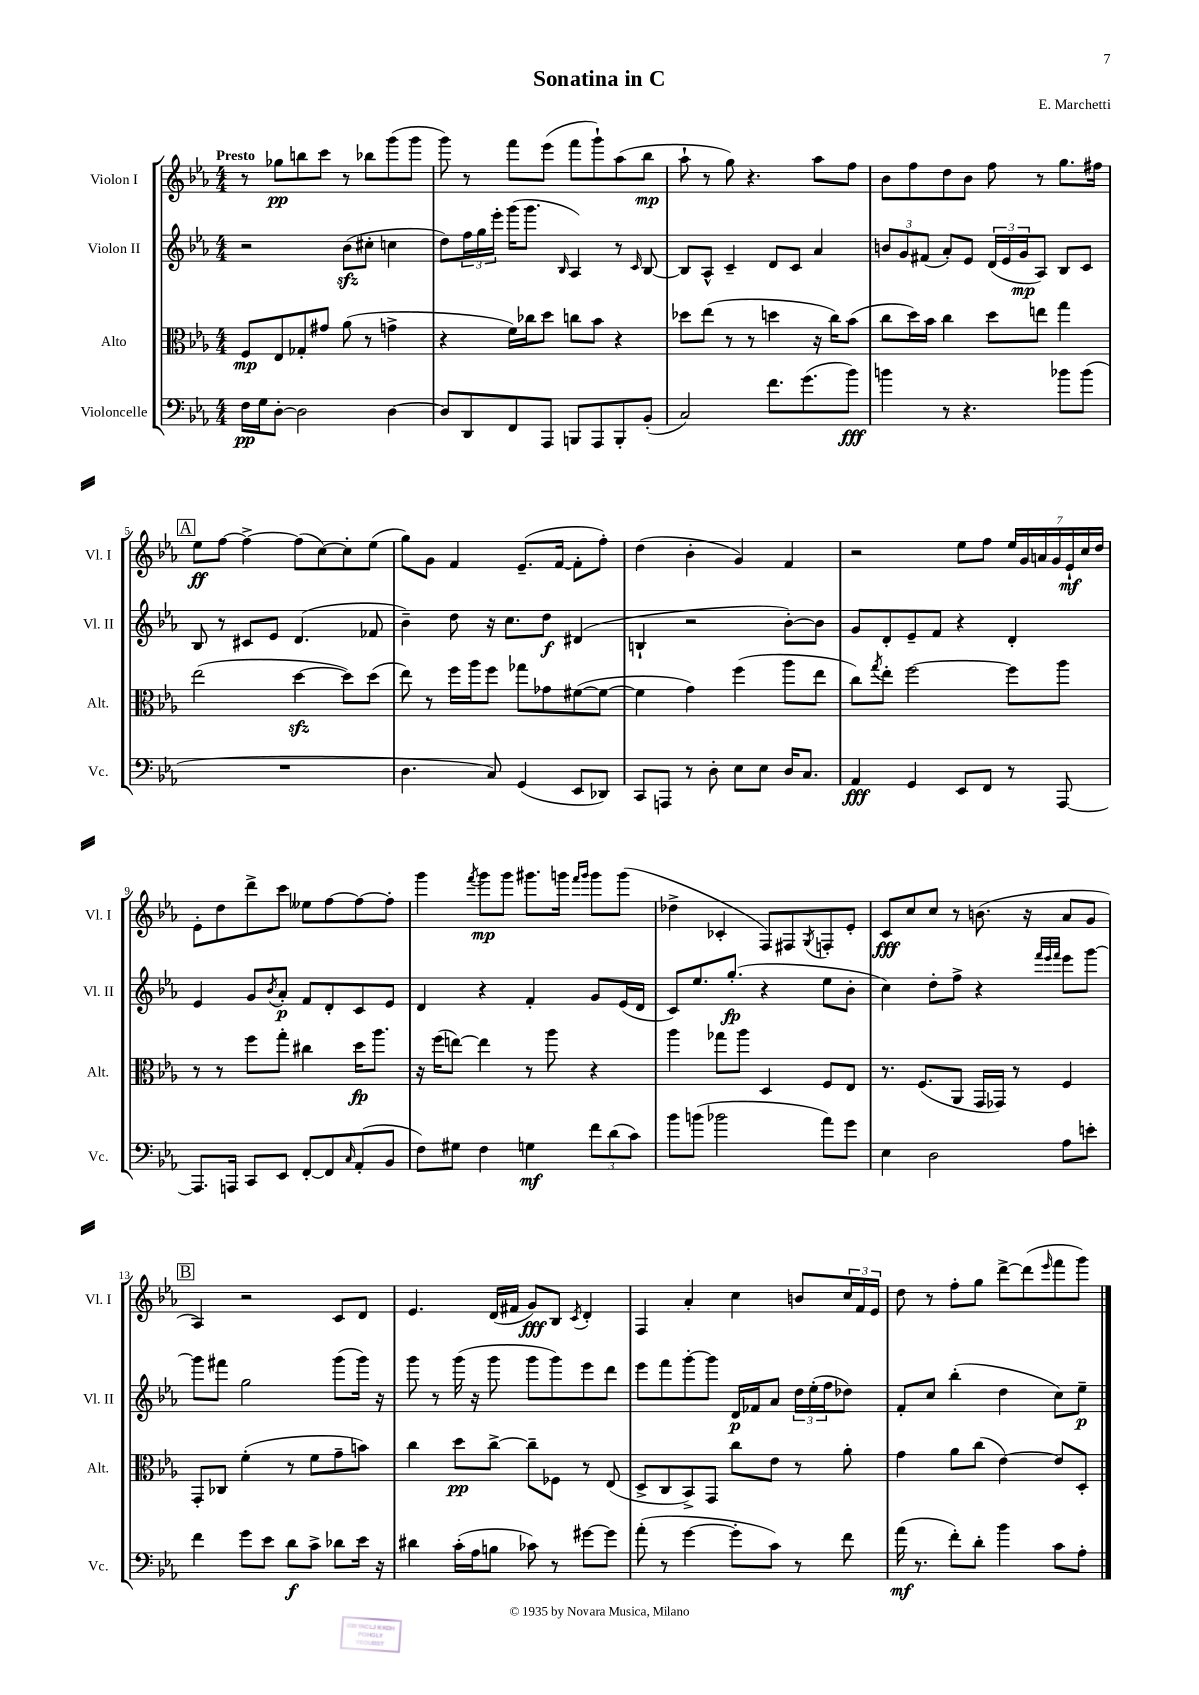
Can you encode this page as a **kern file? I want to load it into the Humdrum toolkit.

**kern	**kern	**kern	**kern
*staff4	*staff3	*staff2	*staff1
*clefF4	*clefC3	*clefG2	*clefG2
*k[b-e-a-]	*k[b-e-a-]	*k[b-e-a-]	*k[b-e-a-]
*M4/4	*M4/4	*M4/4	*M4/4
16F	8F	2r	8r
16G	.	.	.
[8D'	8E-	.	8gg-
2D]	8G-'	.	8bb
.	8g#	.	8ccc
.	(8a-	(8b-	8r
.	8r	8cc#'	8bb-
[4D	4g^	4cc	(8ggg
.	.	.	8ggg
=	=	=	=
8D]	4r	8dd)	8ggg)
8DD	.	24ff	8r
.	.	24gg	.
.	.	24eee-'	.
8FF	16f)	(16ggg	8fff
.	16cc-	8.ggg	.
8AAA-	8dd	.	(8eee-
.	.	16qqB-	.
8BBB	8cc	4A-)	8fff
8AAA-	8b-	.	8ggg`)
8BBB'	4r	8r	(8aa-
.	.	16qqc	.
(8BB-'	.	[8B-	8bb-
=	=	=	=
2C)	8dd-	8B-]	8aa-`
.	(8ee-	8A-^^	8r
.	8r	4c~	8gg)
.	8r	.	4.r
8.f	4dd	8d	.
.	.	8c	.
(8.g	.	.	.
.	16r	4a-	8aa-
.	16cc)	.	.
8b-)	(8b-	.	8ff
=	=	=	=
4b	8cc	12b	8b-
.	.	12g	.
.	16dd)	.	8ff
.	.	(12f#	.
.	16b-	.	.
8r	4cc	8a-')	8dd
4.r	.	8e-	8b-
.	8dd	(24d	8ff
.	.	24e-	.
.	.	24g	.
.	8ee	8A-)	8r
8b-	4gg	8B-	8.gg
(8b-	.	8c	.
.	.	.	16ff#
=	=	=	=
1r	(2ee-	8B-	8ee-
.	.	8r	[8ff
.	.	8c#	4ff^_
.	.	8e-	.
.	[4dd	(4.d	(8ff]
.	.	.	[8cc)
.	8dd])	.	8cc']
.	(8dd	8f-	(8ee-
=	=	=	=
4.D	8ee-)	4b-~)	8gg)
.	8r	.	8g
.	16ff	8dd	4f
.	16aa-	.	.
8C)	8ff	16r	.
.	.	8.cc	.
(4GG	8gg-	.	(8.e-~
.	8g-	8dd	.
.	.	.	[16f
8EE-	([8f#	(4d#	8f']
8DD-)	8f#_	.	8ff')
=	=	=	=
8CC	4f#]	4B`	(4dd
8AAA	.	.	.
8r	4g)	2r	4b-'
8D'	.	.	.
8E-	(4ff	.	4g)
8E-	.	.	.
16D	8aa-	[8b-')	4f
8.C	.	.	.
.	8ee-	8b-]	.
=	=	=	=
4AA-	8cc)	8g	2r
.	8qgg	.	.
.	8ee-'	8d'	.
4GG	[2ff	8e-~	.
.	.	8f	.
8EE-	.	4r	8ee-
8FF	.	.	8ff
8r	8ff]	4d'	28ee-
.	.	.	28g
.	.	.	28a
.	.	.	28g
[8AAA-	8aa-	.	.
.	.	.	28e-`
.	.	.	28cc
.	.	.	28dd
=	=	=	=
8.AAA-]	8r	4e-	8e-'
.	8r	.	8dd
16AAA	.	.	.
8CC	8ff	8g	8ddd^
.	.	8qb-	.
8EE-	8gg'	8a-'	8ccc
[8FF'	4cc#	8f	8ee--
8FF]	.	8d'	[8ff
16qqC	.	.	.
(8AA-'	16dd	8c	8ff_
.	8.aa-	.	.
8BB-	.	8e-	8ff']
=	=	=	=
8F)	16r	4d	4ggg
.	(16ff	.	.
8G#	[8ee)	.	.
.	.	.	8qfff
4F	4ee]	4r	8ggg
.	.	.	8ggg
4G	8r	4f'	8.ggg#
.	8aa-	.	.
.	.	.	16ggg
.	.	.	16qqfff
.	.	.	16qqggg
12f	4r	8g	8ggg
(12d	.	.	.
.	.	(16e-	(8ggg
12c)	.	.	.
.	.	16d	.
=	=	=	=
8b-	4aa-	8c)	4dd-^
(8b	.	8.ee-	.
2b-	8gg-	.	4c-'
.	.	(8.gg'	.
.	8aa-	.	.
.	4D	4r	8F)
.	.	.	8F#
.	.	.	8qG
8a-)	8F	8ee-	8F'
8g	8E-	8b-'	8e-'
=	=	=	=
4E-	8.r	4cc)	8c
.	.	.	8cc
.	(8.F	.	.
2D	.	8dd'	8cc
.	8AA-	8ff^	8r
.	16GG	4r	(8.b
.	16GG-)	.	.
.	8r	.	.
.	.	.	16r
.	.	32qqfff	.
.	.	32qqeee-	.
.	.	32qqfff	.
8A-	4F	8eee-	8a-
8e'	.	[8ggg	8g
=	=	=	=
4f	8GG'	8ggg]	4A-)
.	8C-	8fff#	.
8g	(4f'	2gg	2r
8e-	.	.	.
8d	8r	.	.
8c^	8f	.	.
8d-	8g~	(8ggg	8c
16e-	8b)	16ggg)	8d
16r	.	16r	.
=	=	=	=
4d#	4cc	8ggg	4.e-
.	.	8r	.
(16c'	8dd	(16ggg	.
16A-	.	16r	.
8B	[8cc^	8ggg	(16d
.	.	.	16f#
8c-)	8cc~]	8ggg	8g)
8r	8F-	8ggg)	8B-
.	.	.	8qc
[8g#	8r	8eee-	4d'
8g#]	(8E-	8ddd	.
=	=	=	=
(8a-'	8D^	8eee-	4F
8r	8C	8fff	.
[4g	8BB-^)	[8ggg'	4a-'
.	8GG	8ggg]	.
8g']	8cc	16d	4cc
.	.	16f-	.
8c)	8e-	8a-	.
8r	8r	24dd	8b
.	.	(24ee-'	.
.	.	24ff	.
8f	8a-'	8dd-)	24cc
.	.	.	24f
.	.	.	24e-
=	=	=	=
(16a-	4g	8f'	8dd
8.r	.	.	.
.	.	8cc	8r
8f')	8a-	(4bb-'	8ff'
8d'	(8cc	.	8gg
4b-	[4e-)	4dd	[8ddd^
.	.	.	(8ddd]
.	.	.	16qqeee-
8c	8e-]	8cc)	8fff
8A-'	8D'	8ee-~	8ggg)
==	==	==	==
*-	*-	*-	*-
